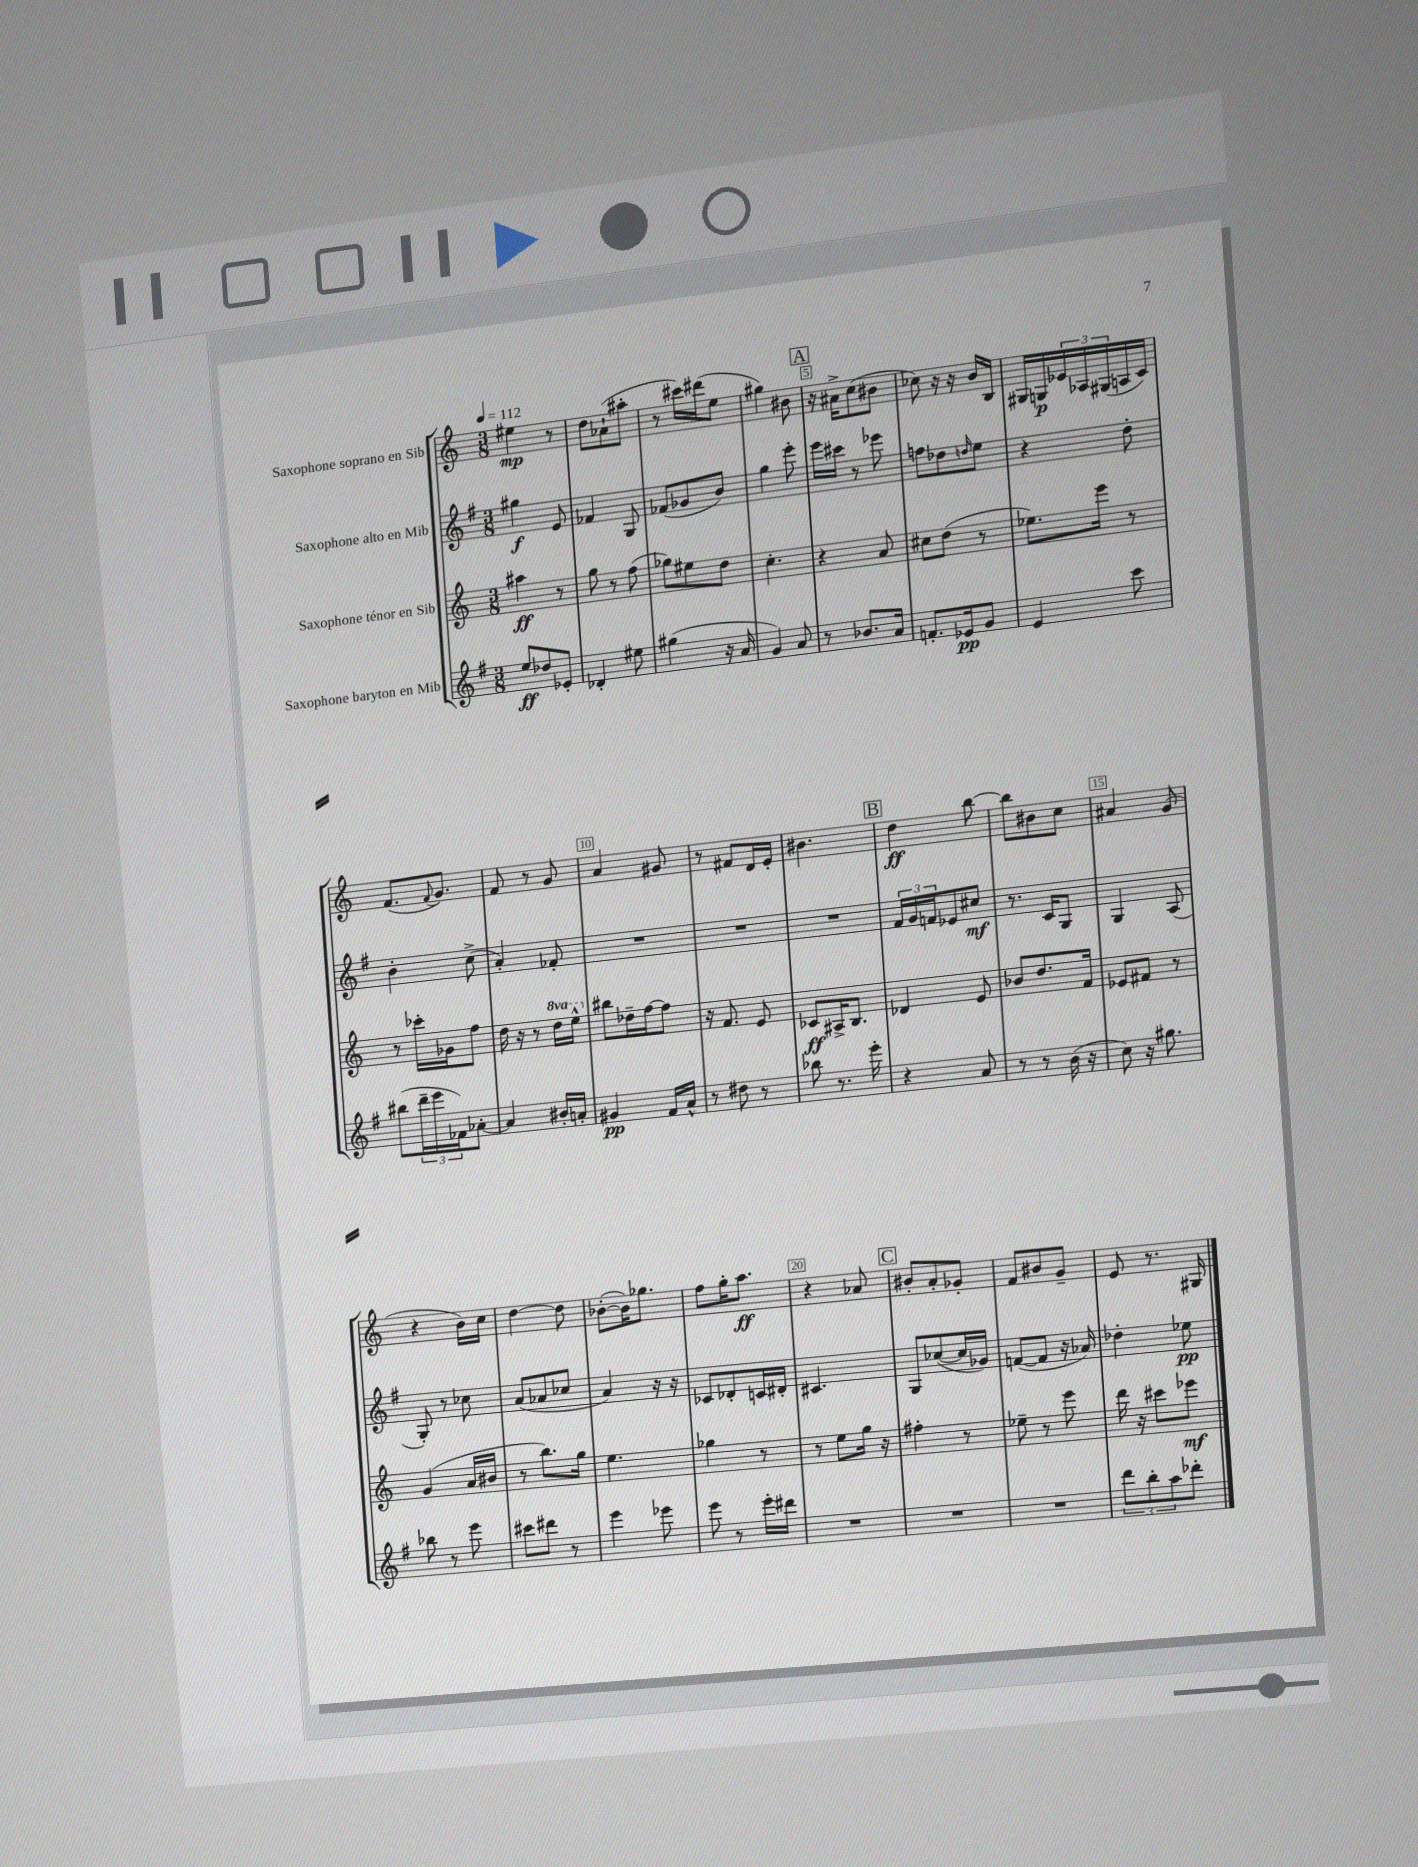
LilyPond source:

<<
\new StaffGroup <<
\new Staff = "s0" \with { instrumentName = "Saxophone soprano en Sib" } {
    \clef treble \key c \major \numericTimeSignature \time 3/8 \tempo 4 = 112
    eis''4\mp r8 |
    d''8 aes'8-!( ais''8-. |
    r8 cis'''16) dis'''16( e''8 |
    gis''4) bis'8 |
    \mark \markup { \box "A" } r16 ais'16-> c''8( bis'8 |
    ces''8) r16 r16 b'16 b16 |
    gis16 g16\p \tuplet 3/2 { ees'16 aes16 gis16( } a16 c'16) |
    f'8.( \appoggiatura { f'8 } g'8.) |
    f'8 r8 g'8 |
    a'4 gis'8 |
    r8 fis'8 d'16 e'16-. |
    bis'4. |
    \mark \markup { \box "B" } d''4\ff b''8~ |
    b''8 bis'8 c''8 |
    ais'4 g'8( |
    r4 b'16) c''16 |
    d''4~ d''8 |
    bes'8~-.( bes'16) ges''8. |
    f''8 g''16-. a''8.\ff |
    r4 aes'8 |
    \mark \markup { \box "C" } bis'8-. a'8-. ges'8-. |
    f'8 bis'8 g'8-- |
    e'8 r8. gis16 \bar "|." |
}
\new Staff = "s1" \with { instrumentName = "Saxophone alto en Mib" } {
    \clef treble \key g \major \numericTimeSignature \time 3/8
    gis''4\f e'8 |
    fes'4 g8 |
    fes'8( ges'8 b'8) |
    g''4 e'''8-. |
    \mark \markup { \box "A" } e'''16 cis'''16 r8 ees'''8 |
    f''8 des''8 \grace { d''16 } e''8 |
    r4 d''8-. |
    b'4-. c''8->( |
    a'4-.) fes'8-. |
    R4. |
    R4. |
    R4. |
    \mark \markup { \box "B" } \tuplet 3/2 { fis'16 g'16 f'16 } ees'8 cis''8\mf |
    r8. c'16 g8 |
    g4 a8( |
    g8-.) r8 ces''8 |
    a'8( aes'8 ces''8 |
    a'4) r16 r16 |
    ces'8 des'8-. c'16 dis'16-. |
    cis'4. |
    \mark \markup { \box "C" } g8 ces''8~( ces''16 ges'16) |
    f'8~( f'8 r16 aes'16) |
    des''4-. ees''8\pp \bar "|." |
}
\new Staff = "s2" \with { instrumentName = "Saxophone ténor en Sib" } {
    \clef treble \key c \major \numericTimeSignature \time 3/8 \set Staff.ottavationMarkups = #ottavation-simple-ordinals
    ais''4\ff r8 |
    g''8 r8 f''8( |
    ges''8) eis''8 d''8 |
    c''4.-. |
    \mark \markup { \box "A" } r4 a'8 |
    cis''8 d''8( r8 |
    ees''8.) e'''16 r8 |
    r8 ces'''16-. ges'16 f''8 |
    d''16 r16 r8 \ottava #1 d'''16 e'''16-^ \ottava #0 |
    bis''8 des''16-- f''16~ f''8 |
    r16 f'8. e'8 |
    ces'8\ff ais16-> b8. |
    \mark \markup { \box "B" } des'4 e'8 |
    bes'8 d''8. f'16 |
    ees'8 fis'8 r8 |
    g'4( a'16 bis'16 |
    r8 b''8.) g''16 |
    e''4. |
    ges''4 r8 |
    r8 e''8 g''16 r16 |
    \mark \markup { \box "C" } fis''4-. r8 |
    ees''8-- r8 e'''8 |
    d'''16 r16 cis'''8 ees'''8\mf \bar "|." |
}
\new Staff = "s3" \with { instrumentName = "Saxophone baryton en Mib" } {
    \clef treble \key g \major \numericTimeSignature \time 3/8
    e''8\ff des''8 ees'8-. |
    des'4-. eis''8 |
    gis''4( r16 a'16 |
    g'4) a'8 |
    \mark \markup { \box "A" } r8 bes'8. a'16 |
    f'8.-. ees'16\pp g'8 |
    e'4 c'''8 |
    bis''8( \tuplet 3/2 { d'''16-- e'''16 fes'16) } aes'8~-. |
    aes'4 bis'16-. a'16-. |
    gis'4\pp fis'16 a'16-^ |
    r8 dis''8 r8 |
    bes''8 r8. e'''16-. |
    \mark \markup { \box "B" } r4 a'8 |
    r8 r8 b'16( r16 |
    c''8) r16 gis''8. |
    bes''8 r8 e'''8 |
    cis'''8 dis'''8 r8 |
    e'''4 ees'''8 |
    e'''8 r8 e'''16-. dis'''16 |
    R4. |
    \mark \markup { \box "C" } R4. |
    R4. |
    \tuplet 3/2 { d'''8 b''8-. a''8 } des'''8-. \bar "|." |
}
>>
>>
\layout { \context { \Score \override BarNumber.break-visibility = ##(#f #t #t) barNumberVisibility = #(every-nth-bar-number-visible 5) \override BarNumber.stencil = #(make-stencil-boxer 0.1 0.3 ly:text-interface::print) } }
